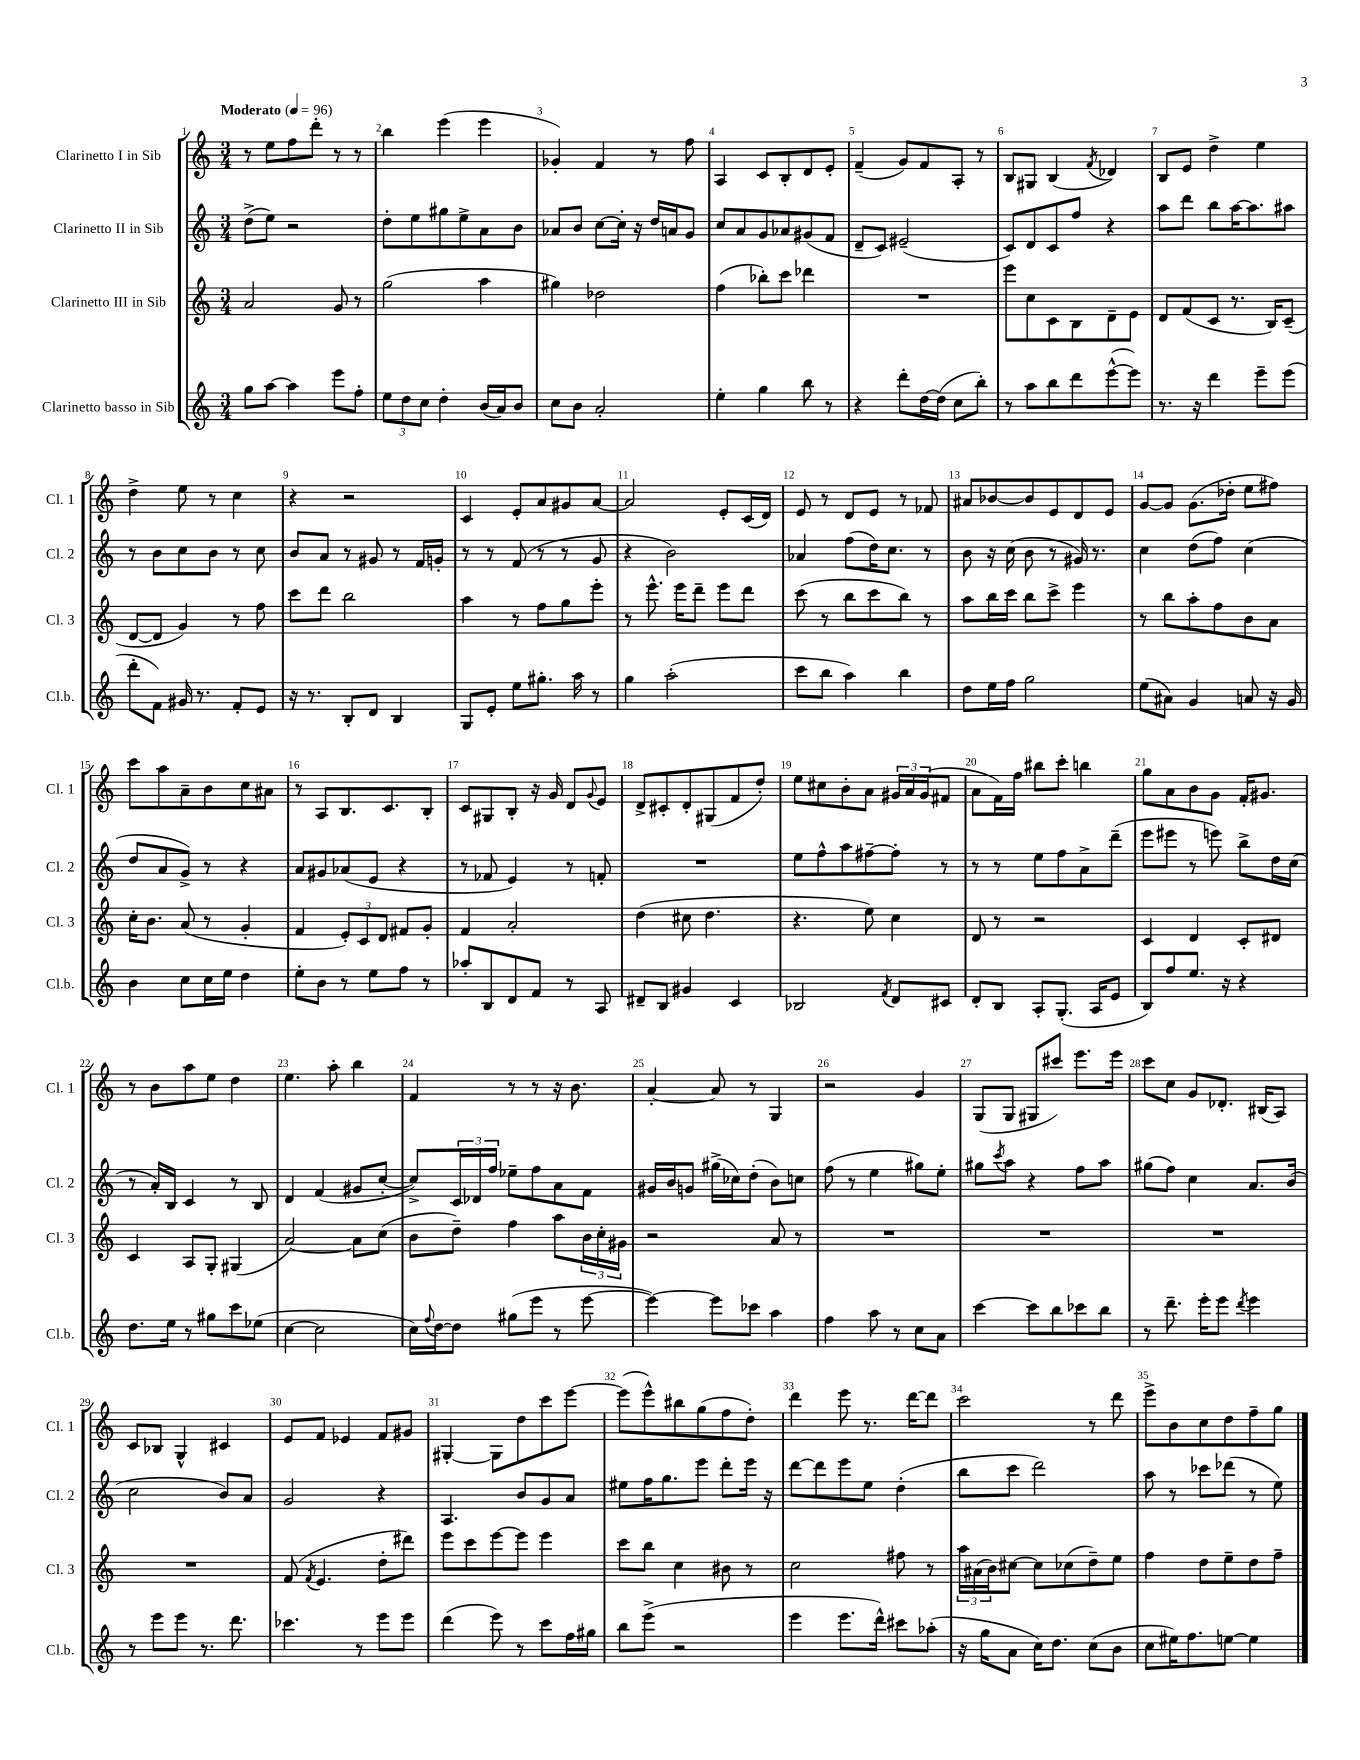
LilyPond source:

<<
\new StaffGroup <<
\new Staff = "s0" \with { instrumentName = "Clarinetto I in Sib" shortInstrumentName = "Cl. 1" } {
    \clef treble \key c \major \numericTimeSignature \time 3/4 \tempo "Moderato" 4 = 96
    r8 e''8 f''8 d'''8-. r8 r8 |
    b''4 e'''4( e'''4 |
    ges'4-.) f'4 r8 f''8 |
    a4 c'8 b8-. d'8 e'8-. |
    f'4--( g'8) f'8 a8-. r8 |
    b8 gis8 b4( \acciaccatura { f'8 } des'4) |
    b8 e'8 d''4-> e''4 |
    d''4-> e''8 r8 c''4 |
    r4 r2 |
    c'4 e'8-. a'8 gis'8 a'8~ |
    a'2 e'8-. c'16( d'16) |
    e'8 r8 d'8 e'8 r8 fes'8 |
    ais'8 bes'8~ bes'8 e'8 d'8 e'8 |
    g'8~ g'8 g'8.( des''16-. e''8 fis''8) |
    c'''8 a''8 a'8-- b'8 c''8 ais'8 |
    r8 a8 b8. c'8. b8-. |
    c'8 gis8 b8-. r16 g'16 d'8 \appoggiatura { g'8 } e'8 |
    d'8-> cis'8-. d'8-. gis8( f'8 d''8-.) |
    e''8 cis''8 b'8-. a'8 \tuplet 3/2 { gis'16 a'16 gis'16( } fis'8 |
    a'8 f'16) f''16 bis''8 c'''8-. b''4 |
    g''8 a'8 b'8 g'8 f'16-. gis'8. |
    r8 b'8 a''8 e''8 d''4 |
    e''4. a''8-. b''4 |
    f'4 r8 r8 r16 b'8. |
    a'4~-. a'8 r8 g4 |
    r2 g'4 |
    g8( g8 gis8 cis'''8) e'''8. e'''16 |
    c'''8 c''8 g'8 des'8.-. bis16( a8) |
    c'8 bes8 g4-^ cis'4 |
    e'8 f'8 ees'4 f'8 gis'8 |
    gis4~-. gis8 d''8 c'''8 e'''8~ |
    e'''8( e'''8-^) bis''8 g''8( f''8 d''8-.) |
    d'''4 e'''8 r8. d'''16~ d'''8 |
    c'''2 r8 d'''8 |
    e'''8-> b'8 c''8 d''8 f''8-- g''8 \bar "|." |
}
\new Staff = "s1" \with { instrumentName = "Clarinetto II in Sib" shortInstrumentName = "Cl. 2" } {
    \clef treble \key c \major \numericTimeSignature \time 3/4
    d''8->( e''8) r2 |
    d''8-. e''8 gis''8 e''8-> a'8 b'8 |
    aes'8 b'8 c''8~ c''16-. r16 d''16 a'16 g'8 |
    c''8 a'8 g'8 aes'8 gis'8( f'8 |
    d'8-- c'8) eis'2--( |
    c'8) d'8 c'8 f''8 r4 |
    a''8 d'''8 b''8 a''16~ a''8. ais''8 |
    r8 b'8 c''8 b'8 r8 c''8 |
    b'8 a'8 r8 gis'8 r8 f'16 g'16-. |
    r8 r8 f'8( r8 r8 g'8 |
    r4 b'2) |
    aes'4 f''8( d''16) c''8. r8 |
    b'8 r16 c''16( b'8 r8 gis'16) r8. |
    c''4 d''8( f''8) c''4( |
    d''8 a'8 g'8->) r8 r4 |
    a'8 gis'8 aes'8( e'8 r4 |
    r8 fes'8 e'4) r8 f'8-. |
    R2. |
    e''8 f''8-^ a''8 fis''8~-- fis''8-. r8 |
    r8 r8 e''8 f''8 a'8-> d'''8--( |
    e'''8 eis'''8 r8 e'''8) b''8-> d''16 c''16( |
    r8 a'16-.) b16 c'4 r8 b8 |
    d'4 f'4( gis'8 c''8~-. |
    c''8->) \tuplet 3/2 { c'16 des'16 f''16 } ees''8-- f''8 a'8 f'8 |
    gis'16 b'16 g'8 gis''16->( ces''16) d''8-.( b'8) c''8 |
    f''8( r8 e''4 gis''8) e''8-. |
    gis''8 \acciaccatura { c'''8 } a''8 r4 f''8 a''8 |
    gis''8( f''8) c''4 a'8. b'16( |
    c''2 b'8) a'8 |
    g'2 r4 |
    a4. b'8 g'8 a'8 |
    eis''8 f''16 g''8. e'''8 d'''8-. e'''16 r16 |
    d'''8~ d'''8 e'''8 e''8 d''4-.( |
    b''8 c'''8 d'''2) |
    a''8 r8 ces'''8 des'''8( r8 e''8) \bar "|." |
}
\new Staff = "s2" \with { instrumentName = "Clarinetto III in Sib" shortInstrumentName = "Cl. 3" } {
    \clef treble \key c \major \numericTimeSignature \time 3/4
    a'2 g'8 r8 |
    g''2( a''4 |
    gis''4) des''2 |
    f''4( bes''8-.) c'''8 des'''4 |
    R2. |
    e'''8 c''8 c'8 b8 d'8-- e'8 |
    d'8 f'8( c'8 r8. b16) c'8--( |
    d'8~ d'8 g'4) r8 f''8 |
    c'''8 d'''8 b''2 |
    a''4 r8 f''8 g''8 e'''8-. |
    r8 e'''8.-^ e'''16 d'''8-- e'''8 d'''8 |
    c'''8( r8 b''8 c'''8 b''8) r8 |
    a''8 b''16 c'''16 b''8 c'''8-> e'''4 |
    r8 b''8 a''8-. f''8 b'8 a'8 |
    c''16-. b'8. a'8( r8 g'4-. |
    f'4 \tuplet 3/2 { e'8-.) c'8 d'8 } fis'8 g'8-. |
    f'4 a'2-. |
    d''4( cis''8 d''4. |
    r4. e''8) c''4 |
    d'8 r8 r2 |
    c'4 d'4 c'8-. dis'8 |
    c'4 a8 g8-. gis4( |
    a'2~) a'8 c''8( |
    b'8 d''8--) f''4 a''8 \tuplet 3/2 { b'16 c''16-. gis'16 } |
    r2 a'8 r8 |
    R2. |
    R2. |
    R2. |
    R2. |
    f'8( \acciaccatura { f'8 } e'4. d''8-. dis'''8) |
    e'''8 c'''8 e'''8~ e'''8 e'''4 |
    c'''8 b''8 c''4 bis'8 r8 |
    c''2 fis''8 r8 |
    \tuplet 3/2 { a''16 ais'16( b'16) } cis''8~ cis''8 ces''8( d''8--) e''8 |
    f''4 d''8 e''8-- d''8 f''8-- \bar "|." |
}
\new Staff = "s3" \with { instrumentName = "Clarinetto basso in Sib" shortInstrumentName = "Cl.b." } {
    \clef treble \key c \major \numericTimeSignature \time 3/4
    g''8 a''8~ a''4 e'''8 f''8-. |
    \tuplet 3/2 { e''8 d''8 c''8 } d''4-. b'16( a'16) b'8 |
    c''8 b'8 a'2-. |
    e''4-. g''4 b''8 r8 |
    r4 d'''8-. d''16~ d''16( c''8 b''8-.) |
    r8 a''8 b''8 d'''8 e'''8~-^( e'''8) |
    r8. r16 d'''4 e'''8-- e'''8( |
    d'''8-. f'8) gis'16 r8. f'8-. e'8 |
    r16 r8. b8-. d'8 b4 |
    g8 e'8-. e''8 gis''8.-. a''16 r8 |
    g''4 a''2-.( |
    c'''8 b''8 a''4) b''4 |
    d''8 e''16 f''16 g''2 |
    e''8( ais'8) g'4 a'8 r16 g'16 |
    b'4 c''8 c''16 e''16 d''4 |
    e''8-. b'8 r8 e''8 f''8 r8 |
    aes''8-. b8 d'8 f'8 r8 a8 |
    dis'8-- b8 gis'4 c'4 |
    bes2 \acciaccatura { f'8 } d'8 cis'8 |
    d'8-. b8 a8-. g8.-.( a16 e'8 |
    b8) f''8 e''8. r16 r4 |
    d''8. e''16 r8 gis''8 c'''8 ees''8( |
    c''4~ c''2 |
    c''16) \appoggiatura { f''8 } d''16~ d''8 gis''8( e'''8 r8 e'''8~ |
    e'''4~) e'''8 ces'''8 a''4 |
    f''4 a''8 r8 c''8 a'8 |
    c'''4~ c'''8 b''8 ces'''8 b''8 |
    r8 d'''8.-- e'''16-. e'''8 \acciaccatura { d'''8 } e'''4 |
    r8 e'''8 e'''8 r8. d'''8. |
    ces'''4. r8 e'''8 e'''8 |
    d'''4( e'''8) r8 c'''8 f''16 gis''16 |
    b''8 e'''8->( r2 |
    e'''4 e'''8. d'''16-^) cis'''8 aes''8-.( |
    r16 g''16 a'8 c''16) d''8. c''8( b'8 |
    c''8 eis''16) f''8. e''8~ e''4 \bar "|." |
}
>>
>>
\layout { \context { \Score \override BarNumber.break-visibility = ##(#f #t #t) barNumberVisibility = #all-bar-numbers-visible } }
